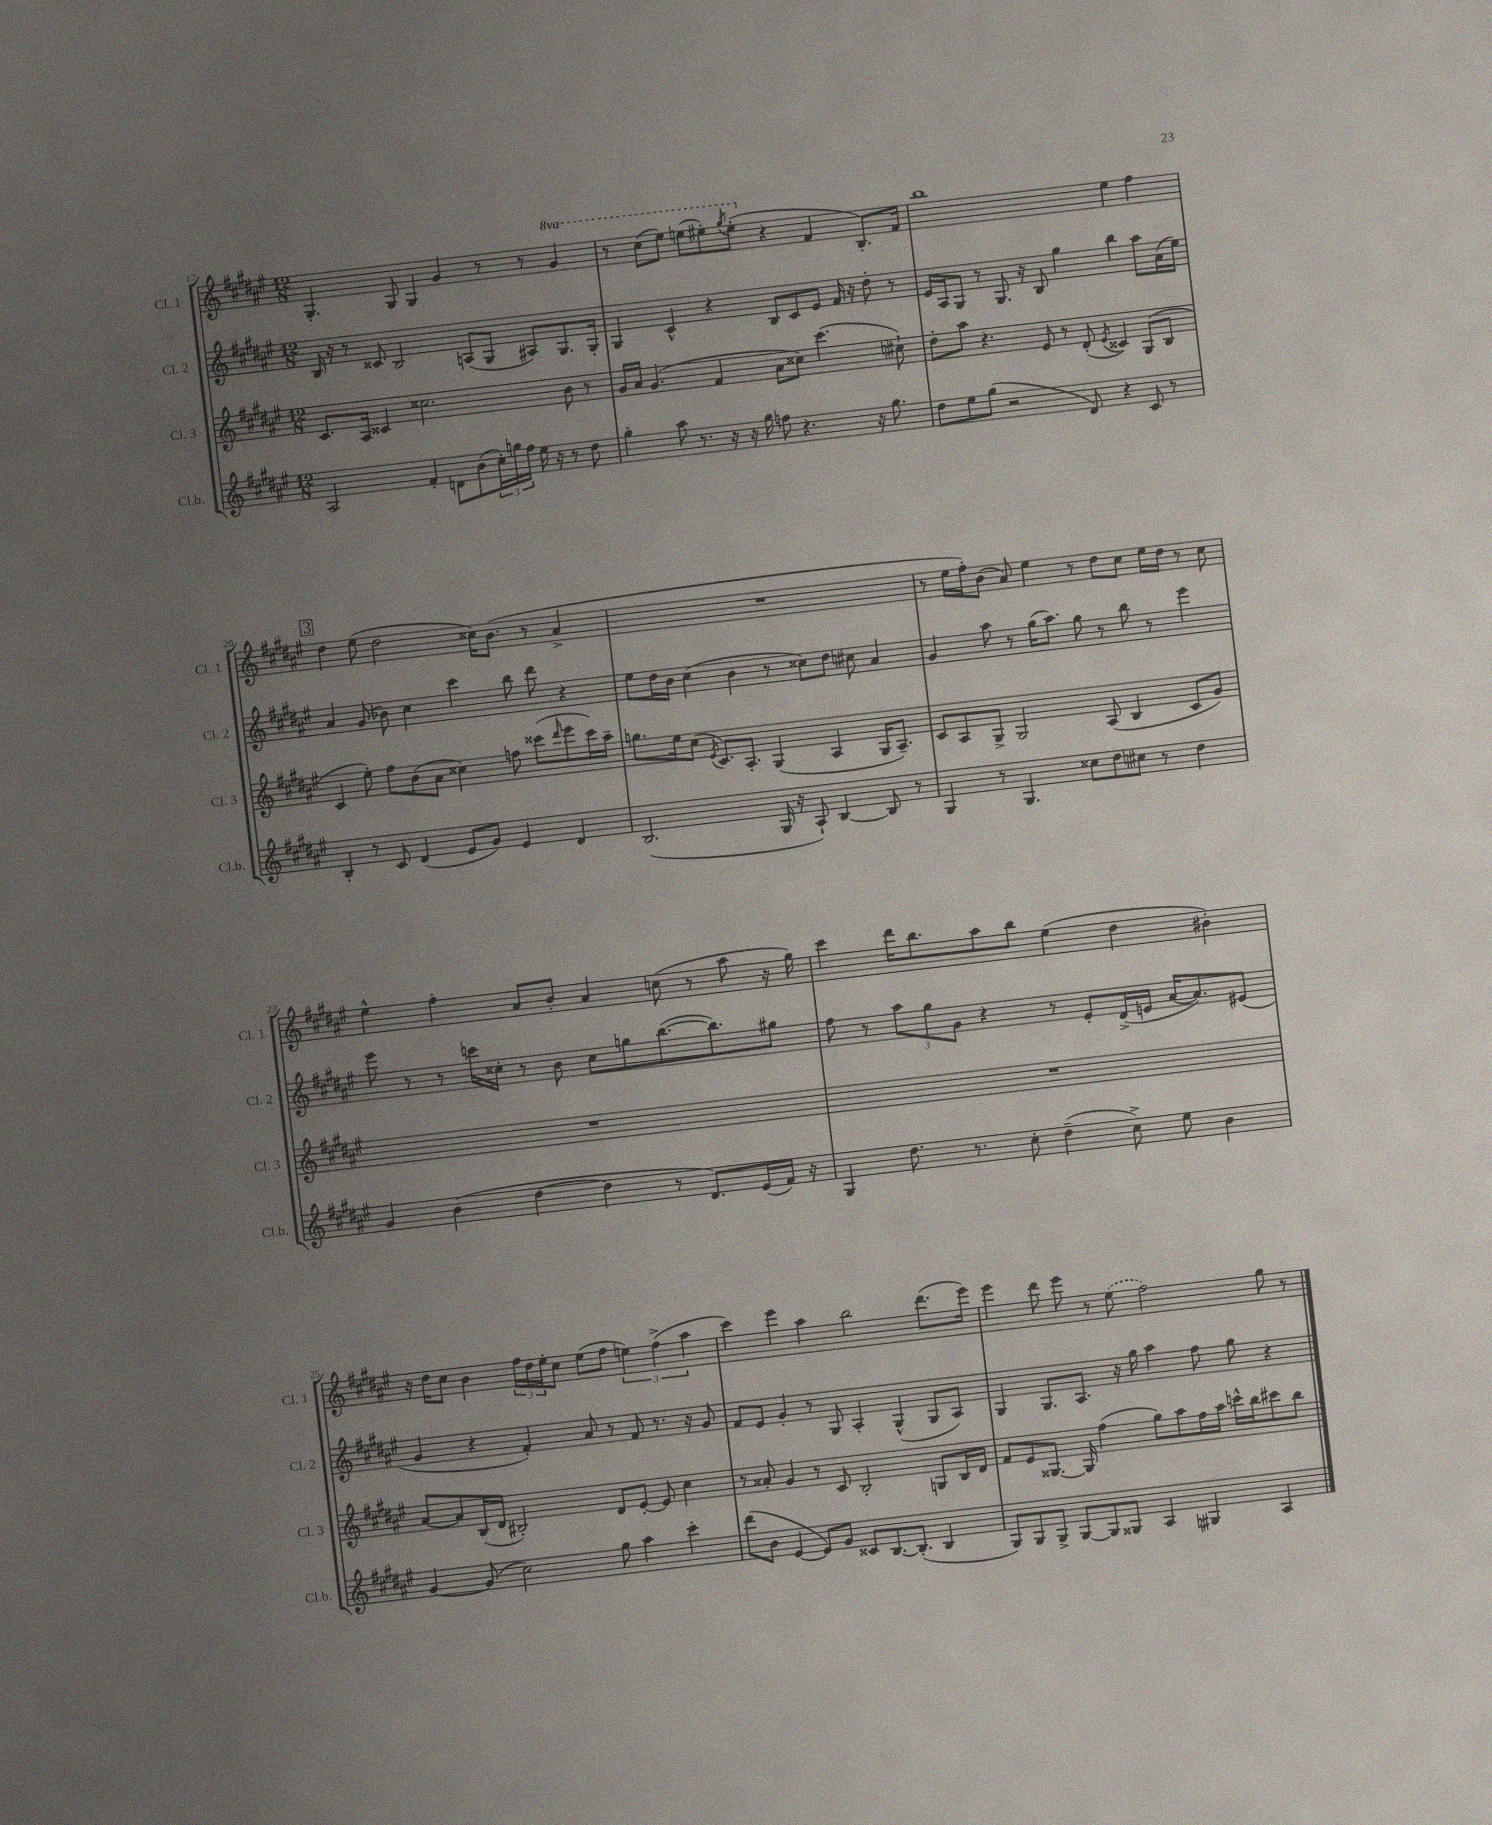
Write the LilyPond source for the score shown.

<<
\new StaffGroup <<
\new Staff = "s0" \with { instrumentName = "Cl. 1" shortInstrumentName = "Cl. 1" } {
    \clef treble \key fis \major \numericTimeSignature \time 12/8 \set Staff.ottavationMarkups = #ottavation-simple-ordinals
    gis4.-. gis8 gis4 gis'4 r8 r8 \ottava #1 gis''4 |
    r8 cis'''8( eis'''8) e'''8( eis'''8-.) \acciaccatura { gis'''8 } eis'''8-.( \ottava #0 r4 fis'4 b8.-.) fis'16 |
    b''1 eis''4 fis''4 |
    \mark \markup { \box "3" } dis''4 eis''8( dis''2 cisis''16) b'8.( r8 ais'4-> |
    R1. |
    r8 eis''16 fis''16-.) b'8( ais'8) eis''4 r8 dis''8 cis''8 eis''16 dis''16 r8 cis''8 |
    eis''4-^ fis''4-. ais'8 b'8-. ais'4 c''8( r8 ais''8 r16 gis''16) |
    cis'''4 dis'''16 b''8. ais''8 b''8 eis''4( dis''4 bis'4-.) |
    r16 dis''16 cis''8 b'4 \tuplet 3/2 { fis''16 dis''16 eis''16-. } cis''8 eis''8( fis''8 \tuplet 3/2 { e''4) fis''4->( ais''4 } |
    cis'''4) eis'''4 ais''4 b''2 dis'''8.( eis'''16) |
    eis'''4 dis'''8 eis'''8 r8 \once \slurDashed eis''8( fis''2) gis''8 r8 \bar "|." |
}
\new Staff = "s1" \with { instrumentName = "Cl. 2" shortInstrumentName = "Cl. 2" } {
    \clef treble \key fis \major \numericTimeSignature \time 12/8
    b16 r16 r8 cisis'8 b2 a8( gis8 ais8) gis8. gis16-. |
    gis4 cis'4-^ r4 b8 cis'8 eis'8 fis'16 r16 dis''8-. r8 |
    eis'16 ais16 gis8 r8 gis8. r16 b8 gis''4 b''4 ais''8 ais'16( eis''16) |
    \mark \markup { \box "3" } ais'4 gis'8( bes'8) cis''4 cis'''4 b''8 dis'''8 r4 |
    eis''8 dis''16 b'16 cis''4( b'4 r8 cisis''8) dis''8 cis''8 ais'4 |
    gis'4 ais''8 r8 gis''16( ais''8.) gis''8 r8 b''8 r8 eis'''4 |
    eis'''8 r8 r8 c'''16 cisis''16-. r8 b'8 cisis''8 g''8 b''8.~( b''8.) gis''8 |
    fis''8 r8 \tuplet 3/2 { ais''8 gis''8 gis'8 } r4 r8 eis'8-. dis'16->( e'16 ais'16~ ais'8.) eis'8( |
    gis'4 r4 fis'4-.) ais'8 r8 fis'8 r8. r16 gis'8 |
    fis'8 eis'8 gis'4-. r8 gis8 ais4-. gis4-^( gis8 ais8) |
    gis4 gis8. ais8. r16 gis''16 ais''4 fis''8 gis''8 r4 \bar "|." |
}
\new Staff = "s2" \with { instrumentName = "Cl. 3" shortInstrumentName = "Cl. 3" } {
    \clef treble \key fis \major \numericTimeSignature \time 12/8
    cis'8. ais16 cisis'4 cisis''2. b'8 r8 |
    gis'16 ais'16 gis'4.( fis'4 ais'8 cisis''8) cis'''4.( cis''8-!) |
    dis''8-. ais''8 r4. eis'8 r8 dis'8-.( \acciaccatura { eis'8 } cisis'4) gis8( b8 |
    \mark \markup { \box "3" } cis'4 eis''8-.) fis''8 b'8( ais'8 cisis''4) f''8 cisis'''8( \grace { dis'''16 } eis'''8 cisis'''16) ais''16-- |
    g''8. eis''16 cis''8( \acciaccatura { eis'8 } cis'8.) ais8.-. gis4( ais4 gis16 ais8.--) |
    cis'8 ais8 gis8-> gis2 ais8( b4 cis'8 gis'8) |
    R1. |
    R1. |
    ais'8~ ais'8 b16( dis'16 bis2-.) dis'8 eis'8~-. eis'8 cis''4 |
    r8 aisis'8-. gis'4 r8 cis'8 b2-. g8 b16 dis'16 |
    fis'8 eis'8 gisis8.~ gisis16 fis''4( gis''8) ais''8 fis''16 ais''16 c'''16-^ b''16 cis'''8 b''8 \bar "|." |
}
\new Staff = "s3" \with { instrumentName = "Cl.b." shortInstrumentName = "Cl.b." } {
    \clef treble \key fis \major \numericTimeSignature \time 12/8
    ais2 fis'4-. d'8 b'8( \tuplet 3/2 { cis''16-.) g''16 fis''16 } eis''16 r16 r8 dis''8 |
    gis''4-. ais''8 r8. r16 r16 gis''16 f''8 r4. r16 gis''8. |
    dis''8 eis''8 gis''8( r2 dis'8) r4 cis'8 r8 |
    \mark \markup { \box "3" } b4-. r8 cis'8 dis'4( eis'8 gis'8) eis'4 dis'4 |
    b2.( gis16 r16 ais8-!) b4~ b8 r8 |
    gis4 r8 gis4. cisis''8 dis''8 cis''8 r8 dis''4 |
    gis'4 b'4( dis''4~ dis''4 r8 dis'8.) eis'16( fis'16) r16 |
    gis4 dis''8. r8. cis''8-. dis''4--( cis''8->) eis''8 b'4 |
    gis'4~ gis'8( cis''2) gis''8 ais''4 cis'''4-. |
    dis'''8( b'8 eis'4~ eis'8) gis'8 cisis'8 b8.~ b8.-.( b4 |
    gis8) gis8 gis8-> gis8~ gis8 gisis8 ais4 gis4 ais4 \bar "|." |
}
>>
>>
\layout { \context { \Score currentBarNumber = #17 } }
